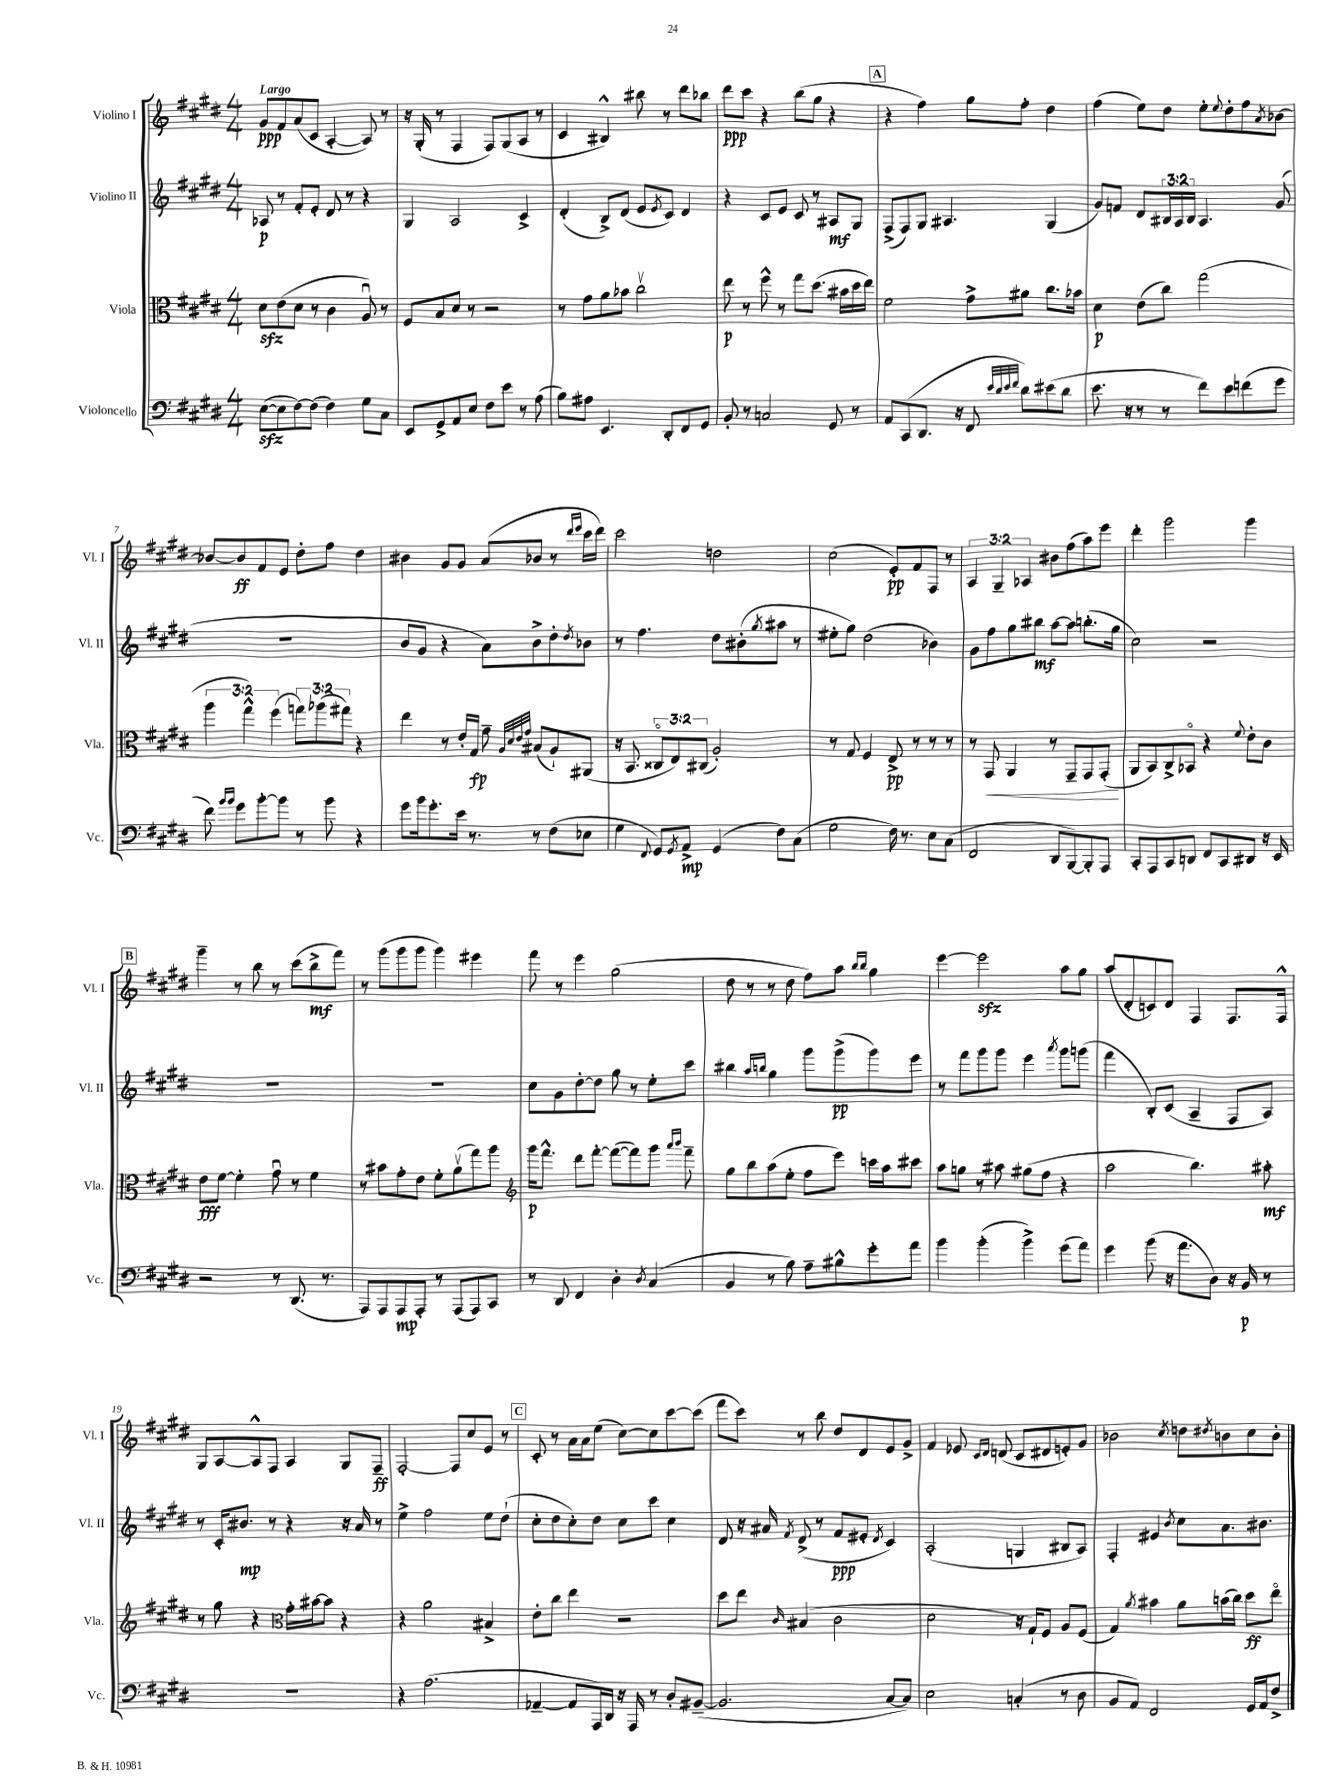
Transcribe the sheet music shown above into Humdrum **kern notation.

**kern	**kern	**kern	**kern
*staff4	*staff3	*staff2	*staff1
*clefF4	*clefC3	*clefG2	*clefG2
*k[f#c#g#d#]	*k[f#c#g#d#]	*k[f#c#g#d#]	*k[f#c#g#d#]
*M4/4	*M4/4	*M4/4	*M4/4
([8E\L	8d#\L	8A-/	8g#/L
8E\]	(8e\	8r	8f#/
[8F#\)	8d#\J	8f#'/L	(8a/
(8F#\]J	8r	8e'/J	8c#/J
4F#\)	4c#\	8d#/	[4A'/
.	.	8r	.
8G#\L	8Au/)	4r	8A/])
8C#\J	8r	.	8r
=	=	=	=
8EE/L	8F#/L	4G#/	16r
.	.	.	(16G#'/
8GG#^/	8B/	.	8r
8AA/	8d#/J	2A/	4F#/
8E/J	8r	.	.
8F#\L	2r	.	8F#/L)
8e\J	.	.	(8G#/
8r	.	4c#^/	8A/J
(8A\	.	.	8r
=	=	=	=
8B\L)	8r	(4d#'/	4c#/
8A#\J	8g#\L	.	.
4.EE/	8a\	8B^/L)	4B#^^/)
.	8b-\J	(8d#/J	.
.	2cc#v\	8e/L	8bb#\
.	.	8qe/	.
8DD#'/L	.	8c#/J)	8r
8FF#/	.	4d#/	8ddd#\L
8GG#/J	.	.	8bb-\J
=	=	=	=
8BB'/	8ee\	4r	8ddd#\L
8r	8r	.	8ccc#\J
2C/	8ff#^^\	8c#/L	4r
.	8r	8e/J	.
.	8gg#\L	8c#/	(8bb\L
.	(8.dd#\J	8r	8gg#\J
8GG#/	.	8A#/L	4r
.	16b#\LL	.	.
8r	16dd#\	8G#/J	.
.	16ee\JJ)	.	.
=	=	=	=
8AA/L	2f#\	(8F#^/L	4r
(8CC#/	.	8F#/)	.
8.DD#/J	.	8G#/J	4ff#\)
.	.	4.A#/	.
16r	.	.	.
8FF#/	8g#^\L	.	8gg#\L
32qqe/LLL	.	.	.
32qqd#/	.	.	.
32qqe/	.	.	.
32qqf#/JJJ	.	.	.
8d#\L)	8a#\J	.	8ff#'\J
(8e#\	8.cc#\L	(4G#/	4dd#\
8d#\J	.	.	.
.	16b-\Jk	.	.
=	=	=	=
8.e\	4d#\	8g#/L)	(4ff#\
.	.	8f/J	.
16r	.	.	.
8r	(8e\L	8d#/L	8ee\L)
8r	8cc#\J)	24B#/L	8dd#\J
.	.	24A/	.
.	.	24B#/JJ	.
8f#\L)	(2gg#\	4.A/	8ee'\L
.	.	.	8qqee/
8e\	.	.	8dd#'\
(8f\	.	.	8ff#\
.	.	.	8qa/
8g#\J	.	(8g#/	[8b-\J
=	=	=	=
8f#\)	6aa\	1r	8b-/_L
16qqb/LL	.	.	.
16qqb/JJ	.	.	.
8g#\L	.	.	8b-/]
.	6gg#^^\)	.	.
[8b'\	.	.	8f#/
.	(6ff#\	.	.
8b\]J	.	.	8e/J
8r	12gg\L)	.	8dd#'\L
.	(12aa-\	.	.
8b\	.	.	8ff#\J
.	12gg#\J)	.	.
4r	4r	.	4dd#\
=	=	=	=
8g#\L	4ee\	8b/L	4b#\
16b\k	.	8g#/J	.
8.g#'\	.	.	.
.	8r	4r	8g#/L
16e\Jk	16e'/LL	.	8g#/J
8.r	16G#/JJ	.	.
.	8g#~\	8a\L)	(8a/L
.	32qqA/LLL	.	.
.	32qqd#/	.	.
.	32qqe/	.	.
.	32qqg#/JJJ	.	.
8r	(8B#/L	8b^\	8b-/J
(8F#\L	8A`/)	8dd#'\	8r
.	.	.	16qqddd#/LL
.	.	8qdd#/	16qqeee/JJ
8E-\J	(8AA#/J	8b-\J	16ccc#\LL
.	.	.	16ddd#\JJ)
=	=	=	=
4G#\	16r	8r	2ccc#\
.	8.BB/	.	.
.	.	4.ff#\	.
8qqFF#/	.	.	.
8GG#/L)	12C##o/L	.	.
.	12E/)	.	.
8qGG#/	.	.	.
8AA^/J	.	.	.
.	(12C#/J	.	.
(4GG#/	2A'/)	8dd#\L	2dd\
.	.	(8b#'\	.
.	.	8qgg#/	.
8F#\L)	.	8aa#\J	.
(8C#\J	.	8r	.
=	=	=	=
2G#\	8r	8ee#'\L	(2cc#\
.	8G#/	8gg#\J)	.
.	4F#/	(2dd#\	.
16F#\)	8E^/	.	8e'/L)
8.r	.	.	.
.	8r	.	8f#/
8E\L	8r	4b-\)	8F#/J
(8C#\J	8r	.	8r
=	=	=	=
2FF#/	8r	8g#\L	6A/
.	8GG#/	8ff#\	.
.	.	.	6G#~/
.	4AA/	8gg#\	.
.	.	.	6A-/
.	.	8bb#\J	.
8DD#/L	8r	[8aa\L	8b#\L
[8BBB/)	8GG#~/L	8aa\]J	(8ff#\
8BBB'/]	8GG#/	(8.bb'\L	8aa\)
8AAA/J	(8GG#'/J	.	8eee\J
.	.	16gg#\Jk	.
=	=	=	=
8CC#'/L	8AA/L	2cc#\)	4ddd#'\
8AAA/	8BB/)	.	.
8CC#/	8C#^/	.	2ggg#\
8DD/J	8BB-o/J	.	.
8FF#/L	4r	2r	.
8CC#/	.	.	.
.	8qqf#/	.	.
8DD#/J	8e'\L	.	4ggg#\
16r	8c#\J	.	.
16EE/	.	.	.
=	=	=	=
2r	8e\L	1r	4ggg#~\
.	[8f#\J	.	.
.	4f#'\]	.	8r
.	.	.	8bb\
8r	8g#u\	.	8r
(8.DD#/	8r	.	(8ccc#\L
.	4f#\	.	8bb^\
8.r	.	.	.
.	.	.	8fff#\J)
=	=	=	=
8AAA/L)	8r	1r	8r
8AAA/	8b#\L	.	(8ggg#\L
8AAA/	8g#'\	.	8ggg#\
8AAA'/J	8e\J	.	8ggg#\J
8r	8f#'\L	.	4ggg#\)
(8AAA/L	(8av\	.	.
8AAA/)	8gg#\)	.	4eee#\
8CC#/J	8aa\J	.	.
=	=	=	=
*	*clefG2	*	*
8r	16ggg#\LK	8cc#\L	8fff#\
.	8.fff#^^\J	.	.
8DD#/	.	8g#\	8r
4FF#/	8ddd#\L	[8dd#'\	4eee\
.	[8fff#'\J	8dd#\]J	.
4D#'\	(8fff#\_L	8gg#\	(2gg#\
.	8fff#\])	8r	.
8qD#/	.	.	.
(4C#/	8ggg#\J	8ee'\L	.
.	16qqaaa/LL	.	.
.	16qqbbb/JJ	.	.
.	8fff#~\	8ccc#\J	.
=	=	=	=
4BB/	8gg#\L	4bb#\	8dd#\
.	8bb\	.	8r
.	.	16qqaa/LL	.
.	.	16qqbb/JJ	.
8r	(8aa\	4gg#\	8r
8B\)	8ee'\J	.	8dd#\
8A~\L	8ff#\L	8ggg#\L	8ff#\L)
8B#^^\	8eee\J)	(8ggg#^\	8aa\J
.	.	.	16qqbb/LL
.	.	.	16qqbb/JJ
8g#'\	16ccc\LL	8ggg#\)	4gg#\
.	16aa\J	.	.
8a\J	8ccc#\J	8eee\J	.
=	=	=	=
4b\	8aa\L	8r	[4eee\
.	8gg\J	8fff#\L	.
(4b'\	8r	8ggg#\	2eee\]
.	8aa#\	8ggg#\J	.
4b^\)	(8gg#\L	4eee\	.
.	8ff#\J	.	.
.	.	8qaaa/	.
(8g#\L	4r	8ggg#\L	8aa\L
8a\J)	.	(8ggg\J	8gg#\J
=	=	=	=
4g#\	2aa\	4fff#\	(8aa/L
.	.	.	8d#'/
(8b\	.	8B'/L)	8c/)
16r	.	(8c#/J	8d#/J
8.a\L	.	.	.
.	4.bb\)	4A~/	4F#/
8D#\J)	.	.	.
16r	.	8F#/L	8.F#/L
16BB/	.	.	.
8r	8aa#'\	8A/J)	.
.	.	.	16F#^^/Jk
=	=	=	=
1r	8r	8r	8G#/L
.	8gg#\	16c#'/LK	[8A/
.	.	8.b#/J	.
.	4r	.	8A^^/]
.	.	8r	8F#/J
*	*clefC3	*	*
.	16g#'\LL	4r	4A/
.	[16b#\J	.	.
.	8b#\]J	.	.
.	4r	16r	8G#/L
.	.	16a/	.
.	.	8r	8F#~/J
=	=	=	=
4r	4r	4ee^\	[2F#'/
(2.A\	2a\	2ff#\	.
.	.	.	8F#/]L
.	.	.	8cc#/
.	4B#^/	8ee\L	8e/J
.	.	(8dd#`\J	8r
=	=	=	=
[4AA-~/	8e'\L	8cc#'\L	8c#'/
.	8cc#\J	8dd#\	8r
8AA-/]L	4ee\	8cc#'\)	16a\LL
.	.	.	16a\J
16AAA/L)	.	8dd#\J	(8ee\J
16DD#/JJ	.	.	.
16r	2r	8cc#\L	[8cc#\L)
16AAA/	.	.	.
8r	.	8ccc#\J	8cc#\]
8D#'/L	.	4cc#\	[8ccc#\
([8BB#~/J	.	.	(8ccc#\]J
=	=	=	=
2.BB#/]	8dd#\L	8d#/	8fff#\L
.	8ee\J	16r	8ccc#\J)
.	.	16a#/	.
.	16qqc#/	8qf#/	.
.	(4B#/	(8d#^/	8r
.	.	8r	8bb\
.	2c#\	8f#/L	8dd#/L
.	.	8e#'/J	8d#/
.	.	8qd#/	.
[8C#/L	.	4c#/)	8e/
8C#/]J)	.	.	8g#^/J
=	=	=	=
2E\	2d#\	(2A'/	4f#/
.	.	.	8e-/
.	.	.	16qqc#/LL
.	.	.	16qqd#/JJ
.	.	.	(8d/
(4C'/	16r	4G/	8c#/L
.	16G#`/LK)	.	.
.	8F#/J	.	8d#/
8r	8A/L	8B#/L	8e'/)
8D#\	(8F#/J	8A/J)	8g#/J
=	=	=	=
8BB/L	4G#/)	4F#'/	2b-\
8AA/J)	.	.	.
.	8qa/	.	.
2FF#/	4b#\	4e#/	.
.	.	8qb/	8qcc#/
.	8a\L	8cc#\L	8dd\L
.	.	.	8qdd#/
.	(16b\L	8.a\	8b\
.	16cc#\JJ)	.	.
16GG#/LL	8dd#\L	.	8cc#\
16AA/J	.	8.b#\J	.
8F#^/J	8eeo\J	.	8b'\J
==	==	==	==
*-	*-	*-	*-
